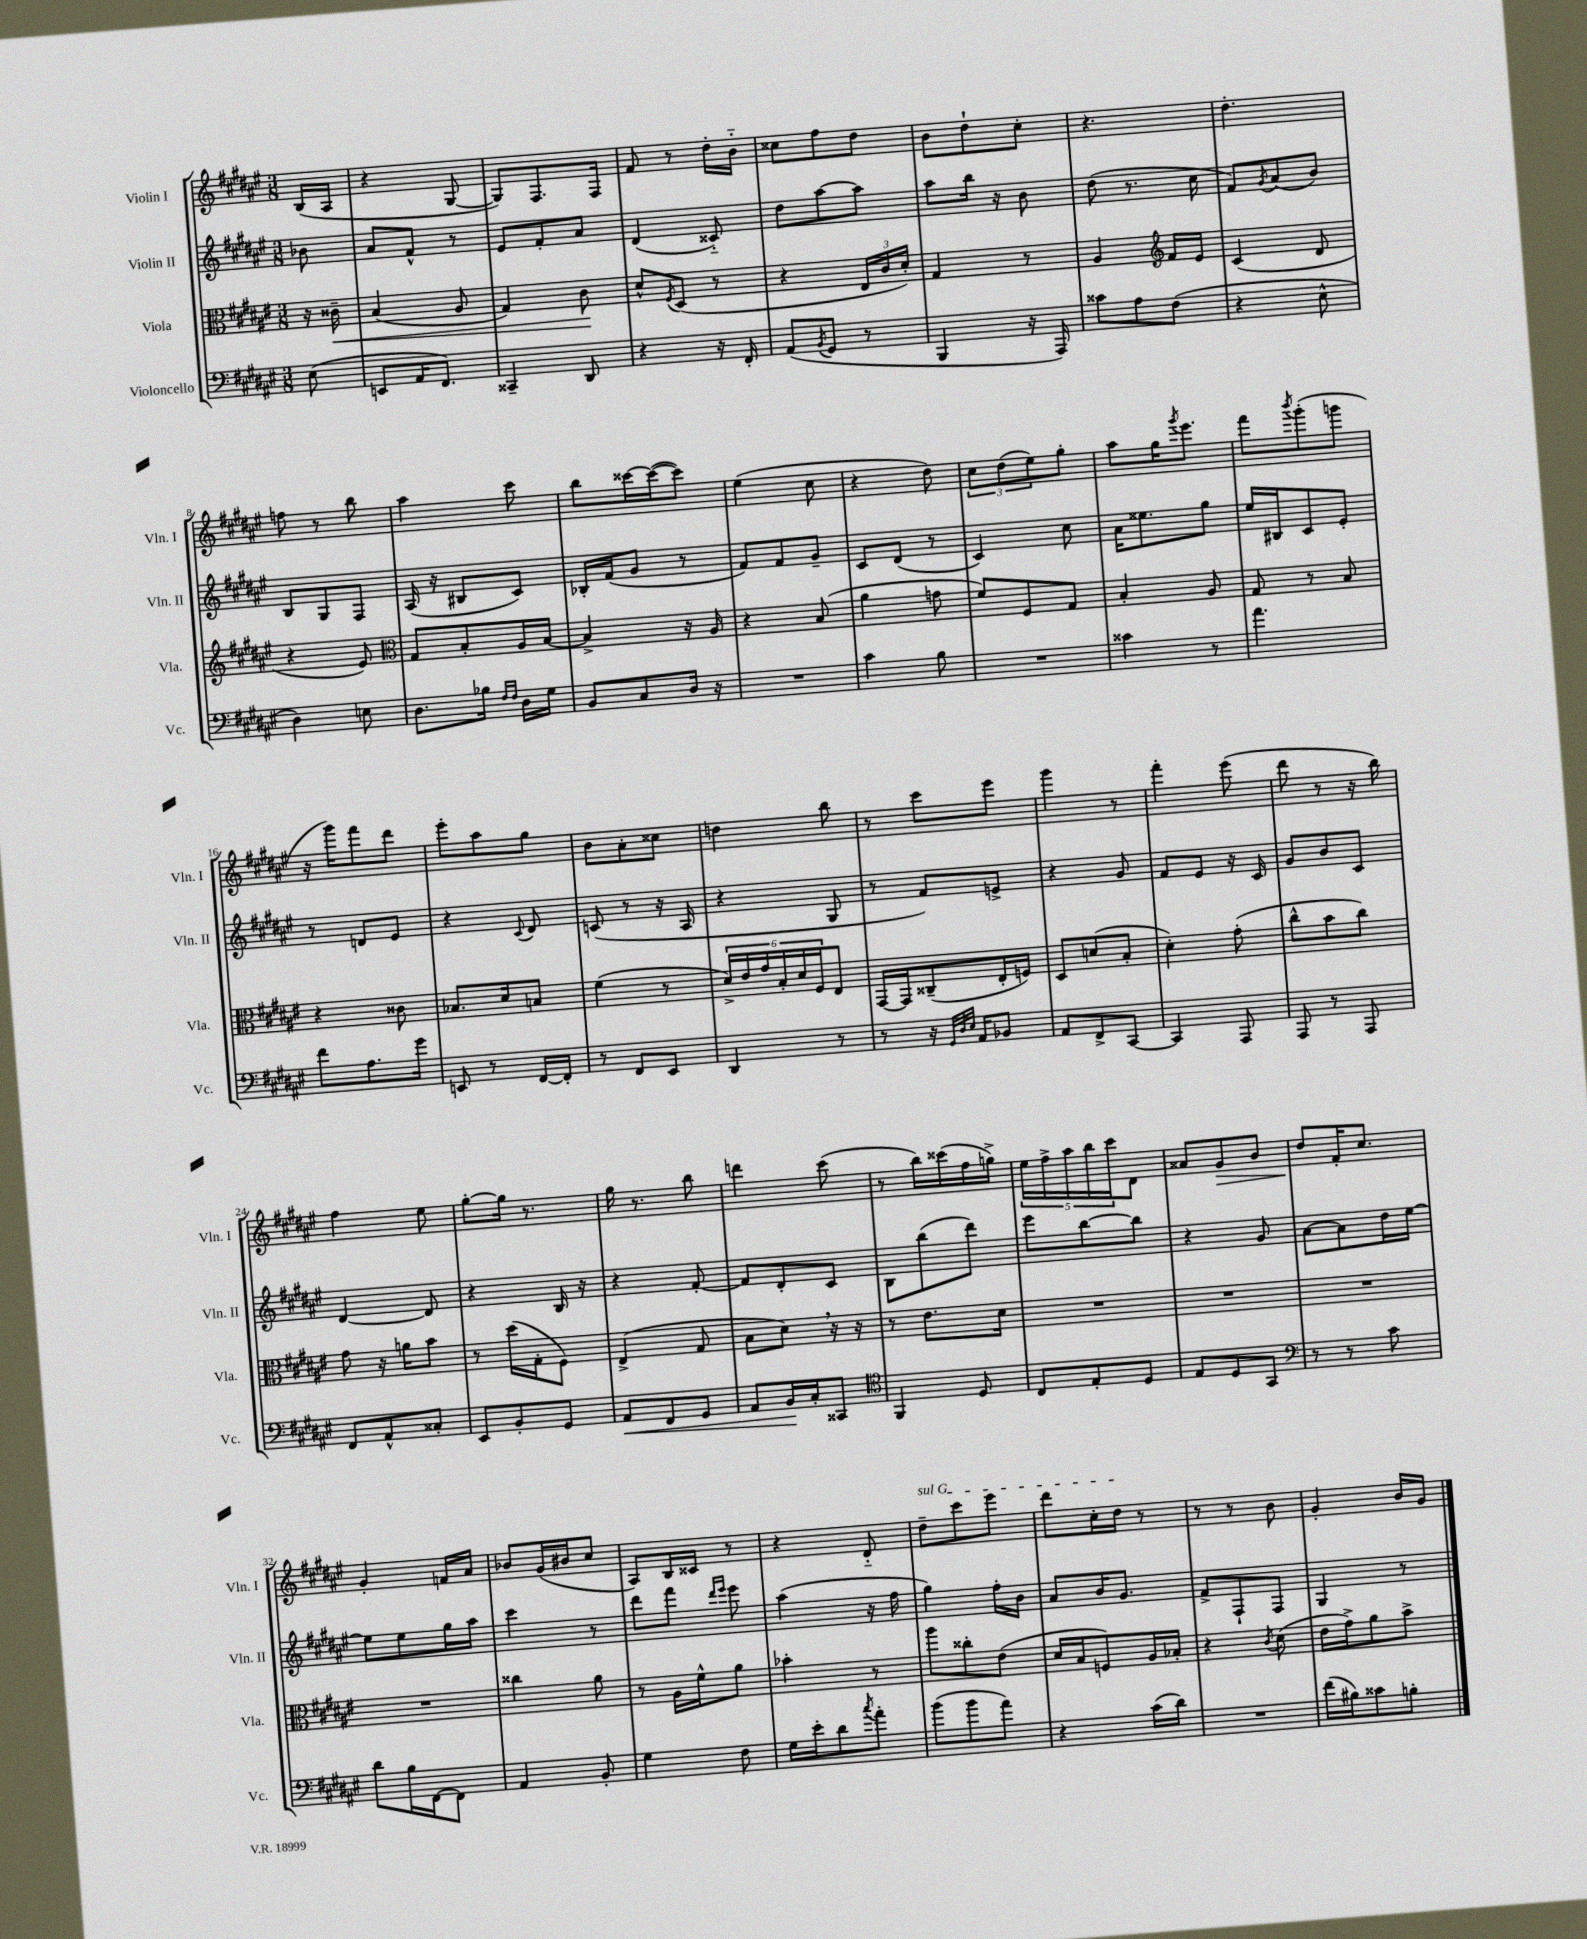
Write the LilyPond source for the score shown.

<<
\new StaffGroup <<
\new Staff = "s0" \with { instrumentName = "Violin I" shortInstrumentName = "Vln. I" } {
    \clef treble \key fis \major \numericTimeSignature \time 3/8 \partial 8
    b16( ais16 |
    r4 gis8~ |
    gis8) fis8. fis16 |
    fis'8 r8 dis''16-. b'16-_ |
    cisis''8 fis''8 dis''8 |
    b'8 dis''8-! cis''8-. |
    r4. |
    dis''4.-. |
    f''8 r8 b''8 |
    ais''4 cis'''8 |
    b''8 cisis'''16~ cisis'''16~( cisis'''8) |
    eis''4( cis''8 |
    r4 dis''8) |
    \tuplet 3/2 { cis''8 dis''8( eis''8) } gis''8-. |
    ais''8 gis''16 \acciaccatura { gis'''8 } eis'''8. |
    fis'''8 \acciaccatura { b'''8 } gis'''8-.( g'''8 |
    r16 gis'''16) fis'''8 dis'''8 |
    eis'''8-. ais''8 gis''8 |
    b'8 ais'8-. cisis''8 |
    d''4 b''8 |
    r8 cis'''8 eis'''8 |
    gis'''4 r8 |
    fis'''4-. eis'''8( |
    dis'''8 r8 r16 b''16) |
    fis''4 eis''8 |
    gis''8~-. gis''16 r8. |
    gis''16 r8. b''8 |
    d'''4 cis'''8( |
    r8 b''16) cisis'''16( fis''16 g''16->) |
    \tuplet 5/4 { eis''16 fis''16-> ais''16 b''16 cis'''16 } dis'8 |
    aisis'8 gis'8\> b'8 |
    dis''8\! fis'16-. cis''8. |
    gis'4-. f'16 ais'16 |
    bes'8 gis'16( bis'16 cis''8 |
    ais8) b16 cisis'16 r8 |
    r4 dis'8-_ |
    \once \override TextSpanner.bound-details.left.text = \markup { \italic "sul G" } dis''8--\startTextSpan cis'''8 eis'''8 |
    dis'''8 cis''16-. dis''16\stopTextSpan r8 |
    r8 r8 b'8 |
    gis'4-. b'16 gis'16 \bar "|." |
}
\new Staff = "s1" \with { instrumentName = "Violin II" shortInstrumentName = "Vln. II" } {
    \clef treble \key fis \major \numericTimeSignature \time 3/8 \partial 8
    bes'8 |
    ais'8 fis'8-^ r8 |
    eis'8 fis'8-. ais'8 |
    dis'4( cisis'8-_) |
    dis''8 ais''8~ ais''8 |
    ais''8 b''16 r16 b'8 |
    dis''8( r8. cis''16 |
    fis'8) \acciaccatura { gis'8 } ais'8( b'8) |
    b8 gis8 fis8 |
    ais16( r16 bis8 cis'8) |
    bes16-. fis'16( gis'8 r8 |
    fis'8) fis'8 gis'8-- |
    cis'8 dis'8( r8 |
    cis'4) cis''8 |
    ais'16 eisis''8. gis''8 |
    eis''16 bis16 cis'8 eis'8-. |
    r8 d'8 eis'8 |
    r4 \appoggiatura { cis'8 } dis'8 |
    c'8( r8 r16 ais16 |
    r4 gis8 |
    r8 fis'8) e'8-> |
    r4 gis'8 |
    fis'8 eis'8 r16 cis'16 |
    gis'8 b'8 cis'8 |
    dis'4~ dis'8 |
    r4 b16 r16 |
    r4 fis'8~-. |
    fis'8 dis'8-. cis'8 |
    b8 b''8( dis'''8) |
    eis'''8 b''8~ b''8 |
    r4 gis'8 |
    ais'8~ ais'8 dis''16 eis''16~ |
    eis''8 eis''8 gis''16 ais''16 |
    cis'''4 r8 |
    dis'''8 fis'''8 \grace { dis'''16 eis'''16 } eis'''8 |
    ais''4( r16 fis''16 |
    gis''4) fis''16-. b'16 |
    ais'8 b'16 gis'8. |
    fis'8-> fis8-! fis8 |
    gis4 r8 \bar "|." |
}
\new Staff = "s2" \with { instrumentName = "Viola" shortInstrumentName = "Vla." } {
    \clef alto \key fis \major \numericTimeSignature \time 3/8 \partial 8
    r16 cisis'16--\< |
    b4( ais8 |
    gis4) cis'8\! |
    dis'8-^ \acciaccatura { fis8 } dis8( r8 |
    r4 \tuplet 3/2 { eis16 cis'16 dis'16-.) } |
    gis4 r8 |
    ais4 \clef treble fis'16 eis'16 |
    cis'4( dis'8 |
    r4 eis'8) |
    \clef alto gis8 b8-. ais16 b16~ |
    b4-> r16 ais16 |
    r4 b8( |
    ais'4 g'8 |
    fis'8) fis8 gis8 |
    b4-. ais8 |
    gis8 r8 b8 |
    r4 cisis'8 |
    bes8. dis'16 b8 |
    fis'4( r8 |
    \tuplet 6/4 { dis'16->) eis'16 gis'16 b16-. dis'16 fis16 } eis8 |
    gis,16~ gis,16 cisis8--( eis16-. f16) |
    dis8 d'8( b8-. |
    dis'4-.) gis'8-.( |
    cis''8-^ b'8 cis''8) |
    gis'8 r16 a'16 b'8 |
    r8 dis''16( gis16-. fis8) |
    eis4->( gis8 |
    b8 dis'8) \breathe r16 r16 |
    r8 eis'8. dis'16 |
    R4. |
    R4. |
    R4. |
    R4. |
    cisis''4 ais'8 |
    r8 ais16 fis'16-^ ais'8 |
    bes'4-. r8 |
    ais''8 cisis''8-. eis'8( |
    dis'16 b16 f8) ais16 bes16-. |
    r4 \acciaccatura { cis'8 } dis'8( |
    eis'16 gis'16->) ais'8 b'8-> \bar "|." |
}
\new Staff = "s3" \with { instrumentName = "Violoncello" shortInstrumentName = "Vc." } {
    \clef bass \key fis \major \numericTimeSignature \time 3/8 \partial 8
    eis8( |
    e,8 ais,16 fis,8.) |
    cisis,4-- dis,8 |
    r4 r16 fis,16-. |
    ais,8( \acciaccatura { b,8 } gis,8 r8 |
    b,,4 r16 ais,,16) |
    cisis'8 ais8 fis8( |
    r4 eis8-^ |
    dis4) e8 |
    dis8. bes16 \grace { fis16 fis16 } dis16 gis16 |
    b,8 cis8 dis16 r16 |
    R4. |
    cis'4 b8 |
    R4. |
    cisis'4 r8 |
    ais'4. |
    fis'8 ais8. gis'16 |
    e,8 r8 fis,16~ fis,16-. |
    r8 fis,8 eis,8 |
    dis,4 r8 |
    r8 r16 \grace { gis,32 dis32 eis32 } ais,16 bes,8 |
    ais,8 fis,8-> cis,8~ |
    cis,4 ais,,8 |
    ais,,8 r8 ais,,8 |
    fis,8 ais,8-^ cisis8-. |
    eis,8 b,8-. gis,8 |
    ais,8\< fis,8 gis,8 |
    ais,8 b,16\! cis16-. cisis,8 |
    \clef tenor fis,4 dis8 |
    cis8 eis8-. dis8 |
    eis8 dis8 gis,8 |
    \clef bass r8 r8 cis'8 |
    dis'8 b16 fis,16~ fis,8 |
    ais,4 b,8-. |
    gis4 fis8 |
    gis16 eis'16-. dis'8 \acciaccatura { cis''8 } ais'8-. |
    b'8( b'8 ais'8) |
    r4 cis'16( dis'16) |
    R4. |
    fis'16( bis16) cisis'8 b8-. \bar "|." |
}
>>
>>
